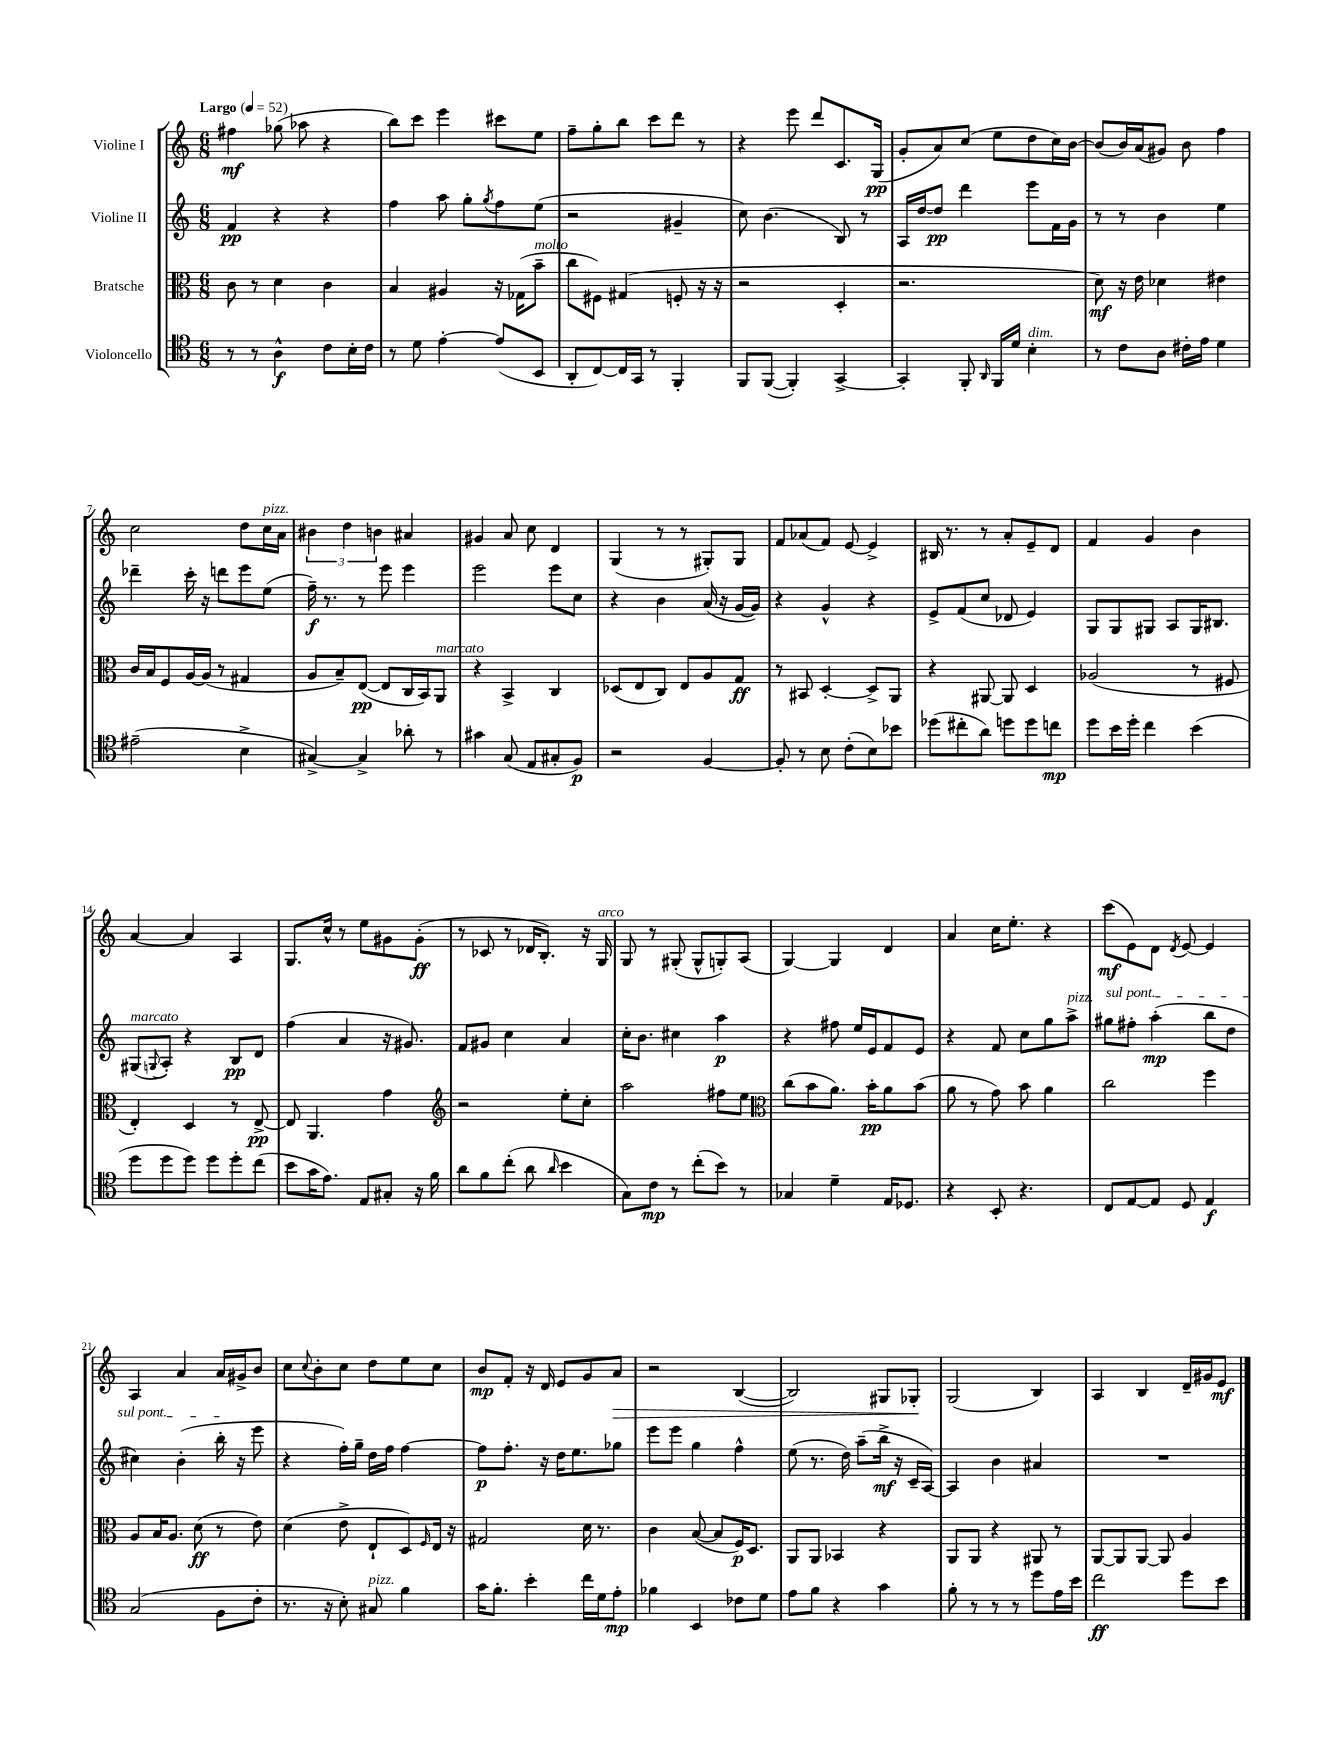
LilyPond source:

<<
\new StaffGroup <<
\new Staff = "s0" \with { instrumentName = "Violine I" } {
    \clef treble \key c \major \numericTimeSignature \time 6/8 \tempo "Largo" 4 = 52
    fis''4\mf ges''8( aes''8 r4 |
    b''8) c'''8 e'''4 cis'''8 e''8 |
    f''8-- g''8-. b''8 c'''8 d'''8 r8 |
    r4 e'''8 d'''8 c'8. g16\pp( |
    g'8-. a'8) c''8( e''8 d''8 c''16) b'16~ |
    b'8( b'16) a'16( gis'8) b'8 f''4 |
    c''2 d''8 c''16^\markup { \italic "pizz." } a'16 |
    \tuplet 3/2 { bis'4 d''4 b'4 } ais'4 |
    gis'4 a'8 c''8 d'4 |
    g4( r8 r8 gis8-.) gis8 |
    f'8 aes'8( f'8) e'8~ e'4-> |
    bis16 r8. r8 a'8-. e'8-- d'8 |
    f'4 g'4 b'4 |
    a'4~ a'4 a4 |
    g8. c''16-^ r8 e''8 gis'8 gis'8-.\ff( |
    r8 ces'8 r8 des'16 b8.-.) r16 g16^\markup { \italic "arco" } |
    g8 r8 gis8-.( gis8-^ g8-.) a8( |
    g4~) g4 d'4 |
    a'4 c''16 e''8.-. r4 |
    c'''8\mf( e'8) d'8 \acciaccatura { d'8 } e'8~ e'4 |
    a4 a'4 a'16 gis'16-> b'8 |
    c''8 \appoggiatura { c''8 } b'8-. c''8 d''8 e''8 c''8 |
    b'8\mp f'8-. r16 d'16 e'8 g'8 a'8\> |
    r2 b4~( |
    b2) gis8 ges8-.\! |
    g2( b4) |
    a4 b4 d'16-- gis'16 e'8\mf \bar "|." |
}
\new Staff = "s1" \with { instrumentName = "Violine II" } {
    \clef treble \key c \major \numericTimeSignature \time 6/8
    f'4\pp r4 r4 |
    f''4 a''8 g''8-. \acciaccatura { g''8 } f''8 e''8( |
    r2 gis'4-- |
    c''8) b'4.( b8) r8 |
    a16 d''16~ d''8\pp d'''4 e'''8 f'16 g'16 |
    r8 r8 b'4 e''4 |
    des'''4-- c'''16-. r16 d'''8 e'''8 e''8( |
    f''16--\f) r8. r8 e'''8 e'''4 |
    e'''2 e'''8 c''8 |
    r4 b'4 a'16( r16 g'16~ g'16) |
    r4 g'4-^ r4 |
    e'8-> f'8( c''8 des'8 e'4) |
    g8 g8 gis8 a8 gis16 bis8. |
    gis8^\markup { \italic "marcato" }( \appoggiatura { g8 } a8-.) r4 b8\pp d'8 |
    f''4( a'4 r16 gis'8.) |
    f'8 gis'8 c''4 a'4 |
    c''16-. b'8. cis''4 a''4\p |
    r4 fis''8 e''16 e'16 f'8 e'8 |
    r4 f'8 c''8 g''8 a''8->^\markup { \italic "pizz." } |
    \once \override TextSpanner.bound-details.left.text = \markup { \italic "sul pont." } gis''8\startTextSpan fis''8-. a''4-.\mp( b''8 d''8 |
    cis''4) b'4-.( b''16-.\stopTextSpan r16 e'''8 |
    r4 f''16-.) g''16-- d''16 f''16 f''4~ |
    f''8\p f''8.-. r16 d''16 e''8. ges''8 |
    e'''8 e'''8 g''4 f''4-^ |
    e''8( r8. d''16) a''8--( b''16->\mf r16 c'16-- a16~) |
    a4 b'4 ais'4 |
    R2. \bar "|." |
}
\new Staff = "s2" \with { instrumentName = "Bratsche" } {
    \clef alto \key c \major \numericTimeSignature \time 6/8
    c'8 r8 d'4 c'4 |
    b4 ais4 r16 ges16( b'8--^\markup { \italic "molto" } |
    c''8 fis8) gis4( f8-. r16 r16 |
    r2 d4-. |
    r2. |
    d'8\mf) r16 e'16 des'4 eis'4 |
    c'16 b16 f8 a16~ a16( r8 gis4 |
    a8 b8--) e8~\pp( e8 c16 b,16) a,8^\markup { \italic "marcato" } |
    r4 b,4-> c4 |
    des8( e8 c8) e8 a8 g8\ff |
    r8 bis,8 d4~-. d8-> a,8 |
    r4 ais,8~ ais,8 d4 |
    aes2( r8 fis8 |
    e4-.) d4 r8 e8~->\pp |
    e8 a,4. g'4 |
    \clef treble r2 e''8-. c''8-. |
    a''2 fis''8 e''8 |
    \clef alto c''8( b'8 a'8.) b'16-.\pp a'8 b'8( |
    a'8 r8 g'8) b'8 a'4 |
    c''2 f''4 |
    a8 b16 a8. d'8\ff( r8 e'8) |
    d'4( e'8-> e8-! d8) \grace { f16 } e16 r16 |
    gis2 d'16 r8. |
    c'4 b8~( b8 f16\p) d8. |
    a,8 a,8 bes,4 r4 |
    a,8 a,8 r4 ais,8 r8 |
    a,8~ a,8 a,8~ a,8 a4 \bar "|." |
}
\new Staff = "s3" \with { instrumentName = "Violoncello" } {
    \clef tenor \key c \major \numericTimeSignature \time 6/8
    r8 r8 a4-^\f c'8 b16-. c'16 |
    r8 d'8 e'4~-. e'8( b,8 |
    a,8-. c8~) c16 g,16 r8 f,4-. |
    f,8 f,8~( f,4-.) g,4~-> |
    g,4-. f,8-. \grace { a,16 } f,16 d'16 b4-.^\markup { \italic "dim." } |
    r8 c'8 a8 cis'16-. e'16 d'4 |
    eis'2--( b4-> |
    gis4~->) gis4-> aes'8-. r8 |
    gis'4 g8( e8 gis8-. f8\p) |
    r2 f4~ |
    f8-. r8 b8 c'8-.( b8) bes'8 |
    des''8( cis''8-. a'8) d''8 d''8 c''8\mp |
    d''8 b'16 d''16-. c''4 b'4( |
    d''8 d''8 d''8) d''8 d''8-. c''8( |
    b'8 g'16 e'8.) e8 gis8-. r16 f'16 |
    a'8 f'8 c''8-.( a'8 \grace { a'16 } b'4 |
    g8) c'8\mp r8 c''8-.( b'8) r8 |
    ges4 d'4-- e16 des8. |
    r4 b,8-. r4. |
    c8 e8~ e8 d8 e4\f |
    g2( f8 c'8-. |
    r8. r16 b8-.) gis8^\markup { \italic "pizz." } f'4 |
    g'16 f'8.-. b'4-. c''16 d'16 e'8-.\mp |
    fes'4 b,4 ces'8 d'8 |
    e'8 f'8 r4 g'4 |
    f'8-. r8 r8 r8 d''8 e'16 b'16 |
    c''2\ff d''8 b'8 \bar "|." |
}
>>
>>
